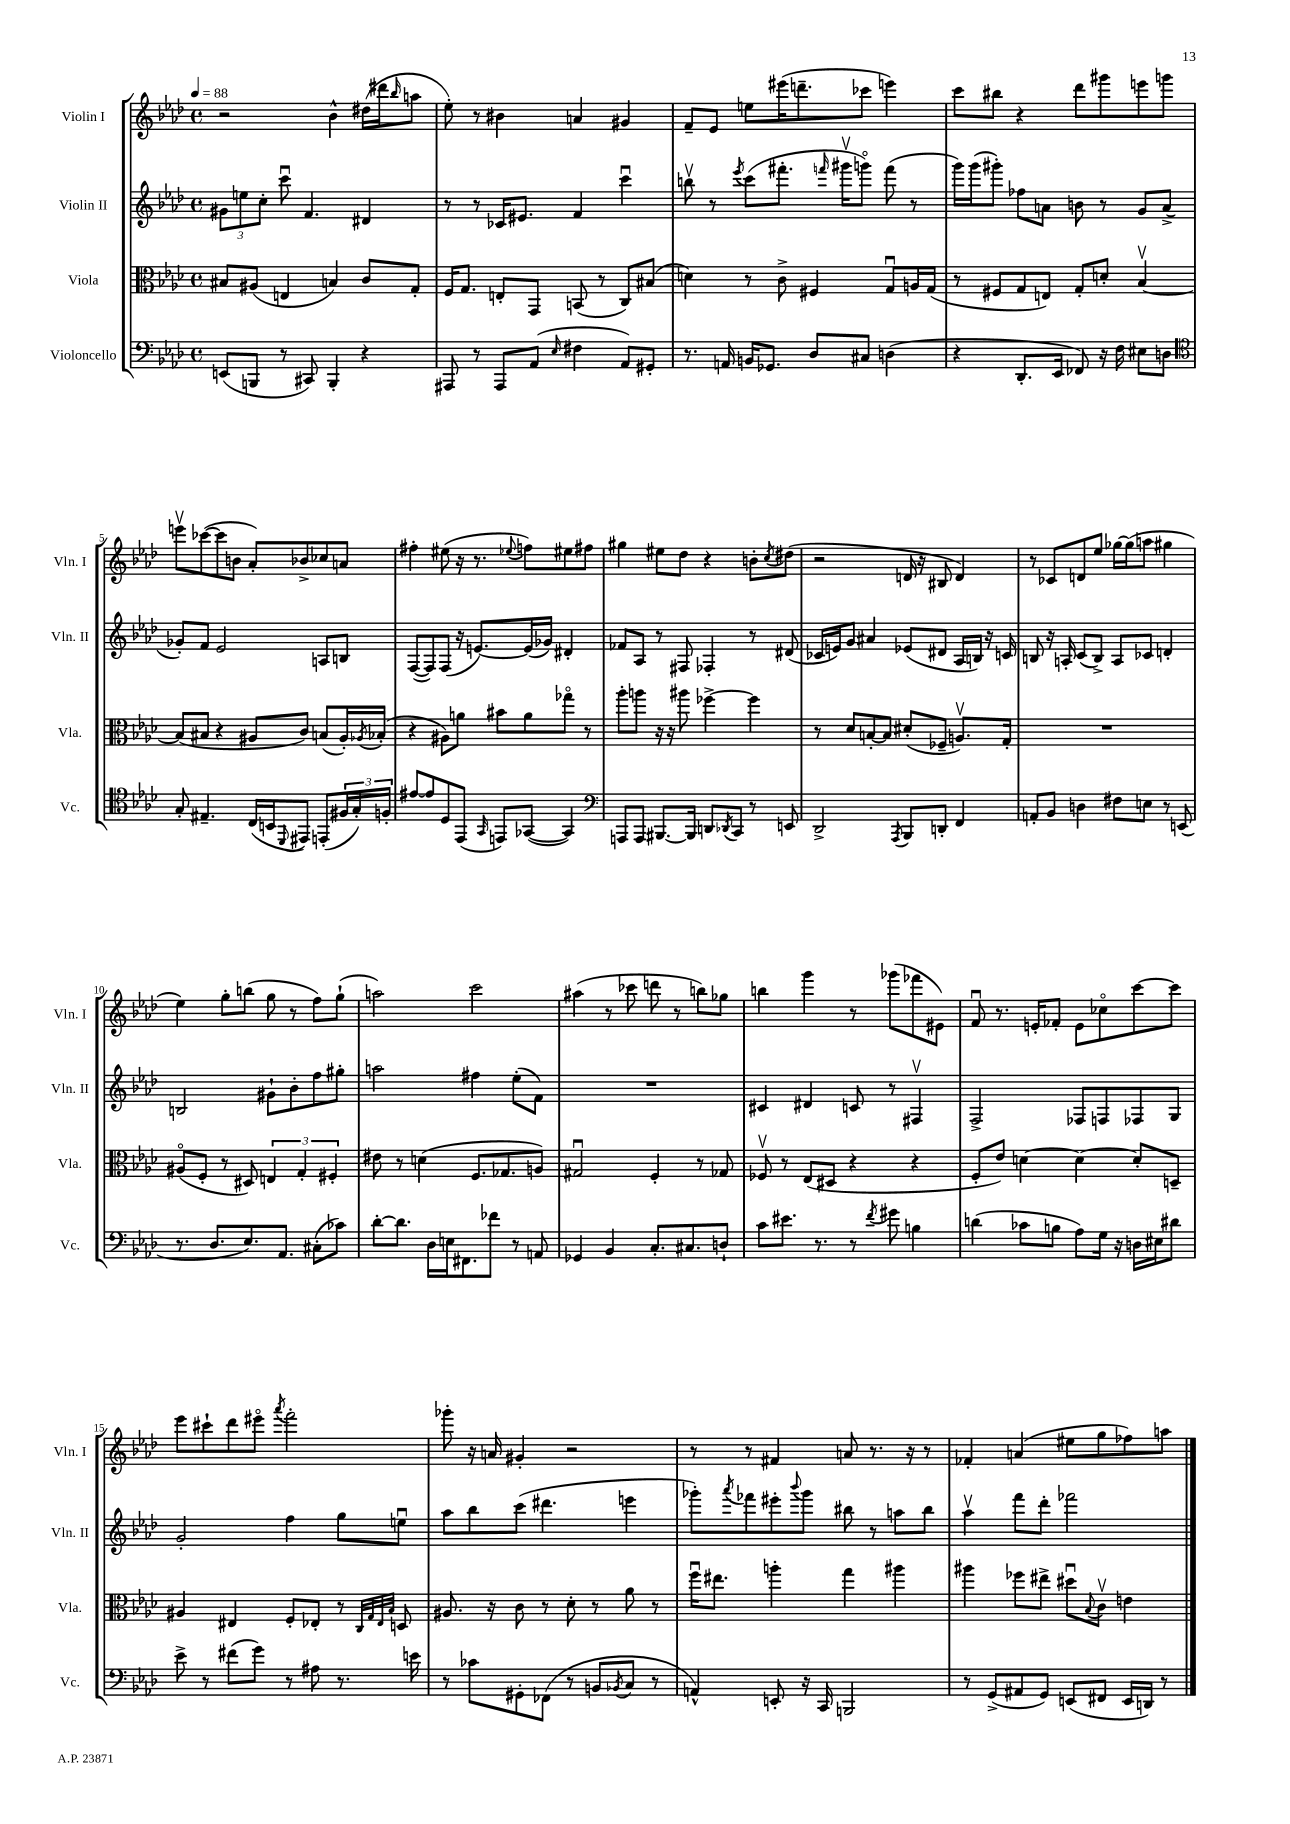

**kern	**kern	**kern	**kern
*part4	*part3	*part2	*part1
*staff4	*staff3	*staff2	*staff1
*I"Violoncello	*I"Viola	*I"Violin II	*I"Violin I
*I'Vc.	*I'Vla.	*I'Vln. II	*I'Vln. I
*clefF4	*clefC3	*clefG2	*clefG2
*k[b-e-a-d-]	*k[b-e-a-d-]	*k[b-e-a-d-]	*k[b-e-a-d-]
*M4/4	*M4/4	*M4/4	*M4/4
*met(c)	*met(c)	*met(c)	*met(c)
*MM88	*MM88	*MM88	*MM88
=1	=1	=1	=1
(8EEn/L	8B#X/L	12g#X\L	2r
.	.	12een\	.
8BBBn/J	(8A#X/J	.	.
.	.	12cc'\J	.
8r	4En/	8cccu\	.
8CC#X/)	.	4.f/	.
4BBB'/	4Bn/)	.	4b-^^\
4r	8c/L	4d#X/	(16dd#X\LL
.	.	.	16ddd#X\J
.	.	.	16qqbb-/
.	8G'/J	.	8aan\J
=2	=2	=2	=2
8AAA#X/	16F/KL	8r	8ee-'\)
.	8.G/J	.	.
8r	.	8r	8r
8AAA#/L	8En'/L	16c-X/KL	4b#X\
.	.	8.e#X/J	.
(8AA-/J	8GG/J	.	.
16qqE-/	.	.	.
4F#X\	(8BBn/	4f/	4an/
.	8r	.	.
8AA-/L)	8C/L)	4cccu\	4g#X/
8GG#X'/J	(8B#X/J	.	.
=3	=3	=3	=3
8.r	4dn\)	8bbnv\	8f~/L
.	.	8r	8e-/J
16AAn/	.	.	.
.	.	8qeee-/	.
16BBn/KL	8r	(8ccc\L	8een\L
8.GG-X/J	.	.	.
.	8c^\	8.fff#X'\J	(16eee#X\K
.	.	.	8.dddn~\
8D-/L	4F#X/	.	.
.	.	16qqfffn/	.
.	.	16ggg#Xv\KL	.
8C#X/J	.	8gggn\J)	8ccc-X\J
(4Dn\	8Gu/L	(8fff\	4eeen\)
.	16An/L	8r	.
.	(16G/JJ	.	.
=4	=4	=4	=4
4r	8r	16ggg\LL)	8ccc\L
.	.	(16ggg\J	.
.	8F#X/L	8ggg#X'\J)	8bb#X\J
8.DD-'/L	8G/	8ff-X\L	4r
.	8En/J)	8an\J	.
16EE-/Jk	.	.	.
8FF-X/)	8G'/L	8bn\	8ddd-\L
16r	8dn'/J	8r	8ggg#X\
16F\	.	.	.
8E#X\L	[4B-v/	8g/L	8eeen\
8Dn\J	.	(8a^/J	8gggn\J
!!LO:LB:g=z
=5	=5	=5	=5
*clefC4	*	*	*
8G'/	(8B-/L]	8g-X'/L)	8eeenv\L
4.E#X~/	8B#X/J	8f/J	([8ccc-X\
.	4r	2e-/	8ccc-\]
.	.	.	8bn\J
(16C/LL	8A#X/L	.	8a-'/L)
16BBn/J	.	.	.
8qqDD-/	.	.	.
8EE#X/J)	8c/J)	.	8b-X^/
(8EEn'/L	(8Bn/L	8An/L	8cc-X/
24F#X/L	16A#'/L)	8Bn/J	8an/J
24G'/)	.	.	.
.	8qA-X/	.	.
.	(16B-X'/JJ	.	.
24Fn'/JJ	.	.	.
=6	=6	=6	=6
[8e#X/L	4r	([8F/L	4ff#X'\
8e#/]	.	8F/])	.
8D-/	8A#X\L)	(8F/J	(8ee#X\
(8EE-/J	8an\J	16r	16r
.	.	[8.en/L)	8.r
16qqGG/	.	.	.
8EEn/L)	8b#X\L	.	.
.	.	.	8qqee-X/
([8GG-X/J	8a\	(16e/L]	8ffn\L)
.	.	16g-X/JJ)	.
4GG-/])	8gg-X\J	4d#X'/	8ee#X\
.	8r	.	8ff#X\J
=7	=7	=7	=7
*clefF4	*	*	*
8AAAn/L	8aa-'\L	8f-X/L	4gg#X\
8AAA/J	8aan\J	8A-/J	.
[8.BBB#X/L	16r	8r	8ee#X\L
.	16r	.	.
.	8aa#X\	8F#X/	8dd-\J
16BBB#/Jk]	.	.	.
8DDn/L	[4ff-X^\	4F-X'/	4r
8qDD-X/	.	.	.
8CC/J	.	.	.
8r	4ff-\]	8r	8bn'\L
.	.	.	8qcc/
8EEn/	.	(8d#X/	(8dd#X\J
=8	=8	=8	=8
2DD-^/	8r	16c-X/LL	2r
.	.	16en/J)	.
.	8d-/L	8g/J	.
.	[8Bn'/	4a#X/	.
.	8B/J]	.	.
8qAAA-/	.	.	.
8BBB-/L	(8d#X'/L	(8e-X/L	16dn/
.	.	.	16r
8DDn'/J	8F-X~/J	8d#X/J	8B#X/
4FF/	8.Anv/L)	16A-/LL	4d/)
.	.	16Bn/JJ)	.
.	.	16r	.
.	16G'/Jk	16cn/	.
=9	=9	=9	=9
8AAn'/L	1r	8Bn/	8r
8BB-/J	.	16r	8c-X/L
.	.	16An'/	.
4Dn\	.	(8c/L	8dn/
.	.	8B^/J)	8ee-/J
8F#X\L	.	8A/L	[16gg-X\LL
.	.	.	(16gg-\J]
8En\J	.	8c-X/J	8aan\J
8r	.	4dn'/	4gg#X\
(8EEn/	.	.	.
!!LO:LB:g=z
=10	=10	=10	=10
8.r	(8A#X/L	2Bn/	4ee-\)
.	8F'/J	.	.
8.D-/L	.	.	.
.	8r	.	8gg'\L
8.E-/)	8D#X/)	.	(8bbn\J
.	6En/	8g#X`\L	8gg\
8.AA-/J	.	.	.
.	.	8b-'\	8r
.	6G'/	.	.
(8C#X'\L	.	8ff\	8ff\L)
.	6F#X'/	.	.
8c-X\J)	.	8gg#X'\J	(8gg`\J
=11	=11	=11	=11
[8d-'\L	8e#X\	2aan\	2aan\)
8.d-\J]	8r	.	.
.	(4dn\	.	.
16D-\LL	.	.	.
16En\J	.	.	.
8.FF#X\	.	.	.
.	8.F/L	4ff#X\	2ccc\
8f-X\J	.	.	.
.	8.G-X/	.	.
8r	.	(8ee-'\L	.
8AAn/	8An/J)	8f\J)	.
=12	=12	=12	=12
4GG-X/	2G#Xu/	1r	(4aa#X\
4BB-/	.	.	8r
.	.	.	8ccc-X\
8.C'/L	4F'/	.	8dddn\
.	.	.	8r
8.C#X/	.	.	.
.	8r	.	8bbn\L)
8Dn`/J	8G-X/	.	8gg-X\J
=13	=13	=13	=13
8c\L	8F-Xv/	4c#X/	4bbn\
8.e#X\J	8r	.	.
.	(8E-/L	4d#X/	4ggg\
8.r	.	.	.
.	8D#X/J	.	.
8r	4r	8cn/	8r
8qf/	.	.	.
8g#X\	.	8r	(8ggg-X\L
4Bn\	4r	4F#Xv/	8fff-X\
.	.	.	8e#X\J)
=14	=14	=14	=14
(4dn\	8F'/L	2F^/	8fu/
.	8e-/J)	.	8.r
8c-X\L	[4dn\	.	.
.	.	.	16en'/KL
8Bn\J	.	.	8f-X'/J
8A-\L)	4d\_	8F-X/L	8e\L
16G\Jk	.	8Fn/	8cc-X\
16r	.	.	.
16Dn\LL	8d'/L]	8F-X/	[8ccc\
16E#X\J	.	.	.
8d#X\J	8Dn~/J	8G/J	8ccc\J]
!!LO:LB:g=z
=15	=15	=15	=15
8e-^\	4A#X/	2g'/	8eee-\L
8r	.	.	8ccc#X`\
(8f#X\L	4E#X/	.	8ddd-\
8g\J)	.	.	8eee#X\J
.	.	.	8qaaa-/
8r	8F'/L	4ff\	2fff'\
8A#X\	8E-X'/J	.	.
8.r	8r	8gg\L	.
.	32qqC/LLL	.	.
.	32qqG/	.	.
.	32qqE-/	.	.
.	32qqB-/JJJ	.	.
.	8Dn/	8eenu\J	.
16en\	.	.	.
=16	=16	=16	=16
8r	8.A#X/	8aa-\L	8ggg-X'\
8c-X\L	.	8bb-\	16r
.	16r	.	16an/
8GG#X'\	8c\	(8ccc\J	4g#X'/
(8FF-X\J	8r	4.ddd#X\	.
8r	8d-'\	.	2r
8BBn/L	8r	.	.
8qBB-X/	.	.	.
8C/J	8a-\	4eeen\	.
8r	8r	.	.
=17	=17	=17	=17
4AAn^^/)	16ffu\KL	8ggg-X'\L)	8r
.	8.ee#X\J	.	.
.	.	8qaaa-/	.
.	.	8fff-X\	8r
8EEn'/	4aan'\	8eee#X'\	4f#X/
.	.	8qqbbb-/	.
16r	.	8ggg-\J	.
16CC/	.	.	.
2BBBn/	4gg\	8bb#X\	8an/
.	.	8r	8.r
.	4aa#X\	8aan\L	.
.	.	.	16r
.	.	8bb#\J	8r
=18	=18	=18	=18
8r	4aa#X\	4aa-v\	4f-X'/
(8GG^/L	.	.	.
8AA#X/	8ff-X\L	8fff\L	(4an/
8GG/J)	8ee#X^\J	8ddd-'\J	.
(8EEn/L	8dd#Xu\L	2fff-X\	8ee#X\L
.	8qqB-/	.	.
8FF#X/J	8cv\J	.	8gg\
16EE/LL	4en\	.	8ff-X\)
16DDn/JJ)	.	.	.
8r	.	.	8aan\J
==	==	==	==
*-	*-	*-	*-
